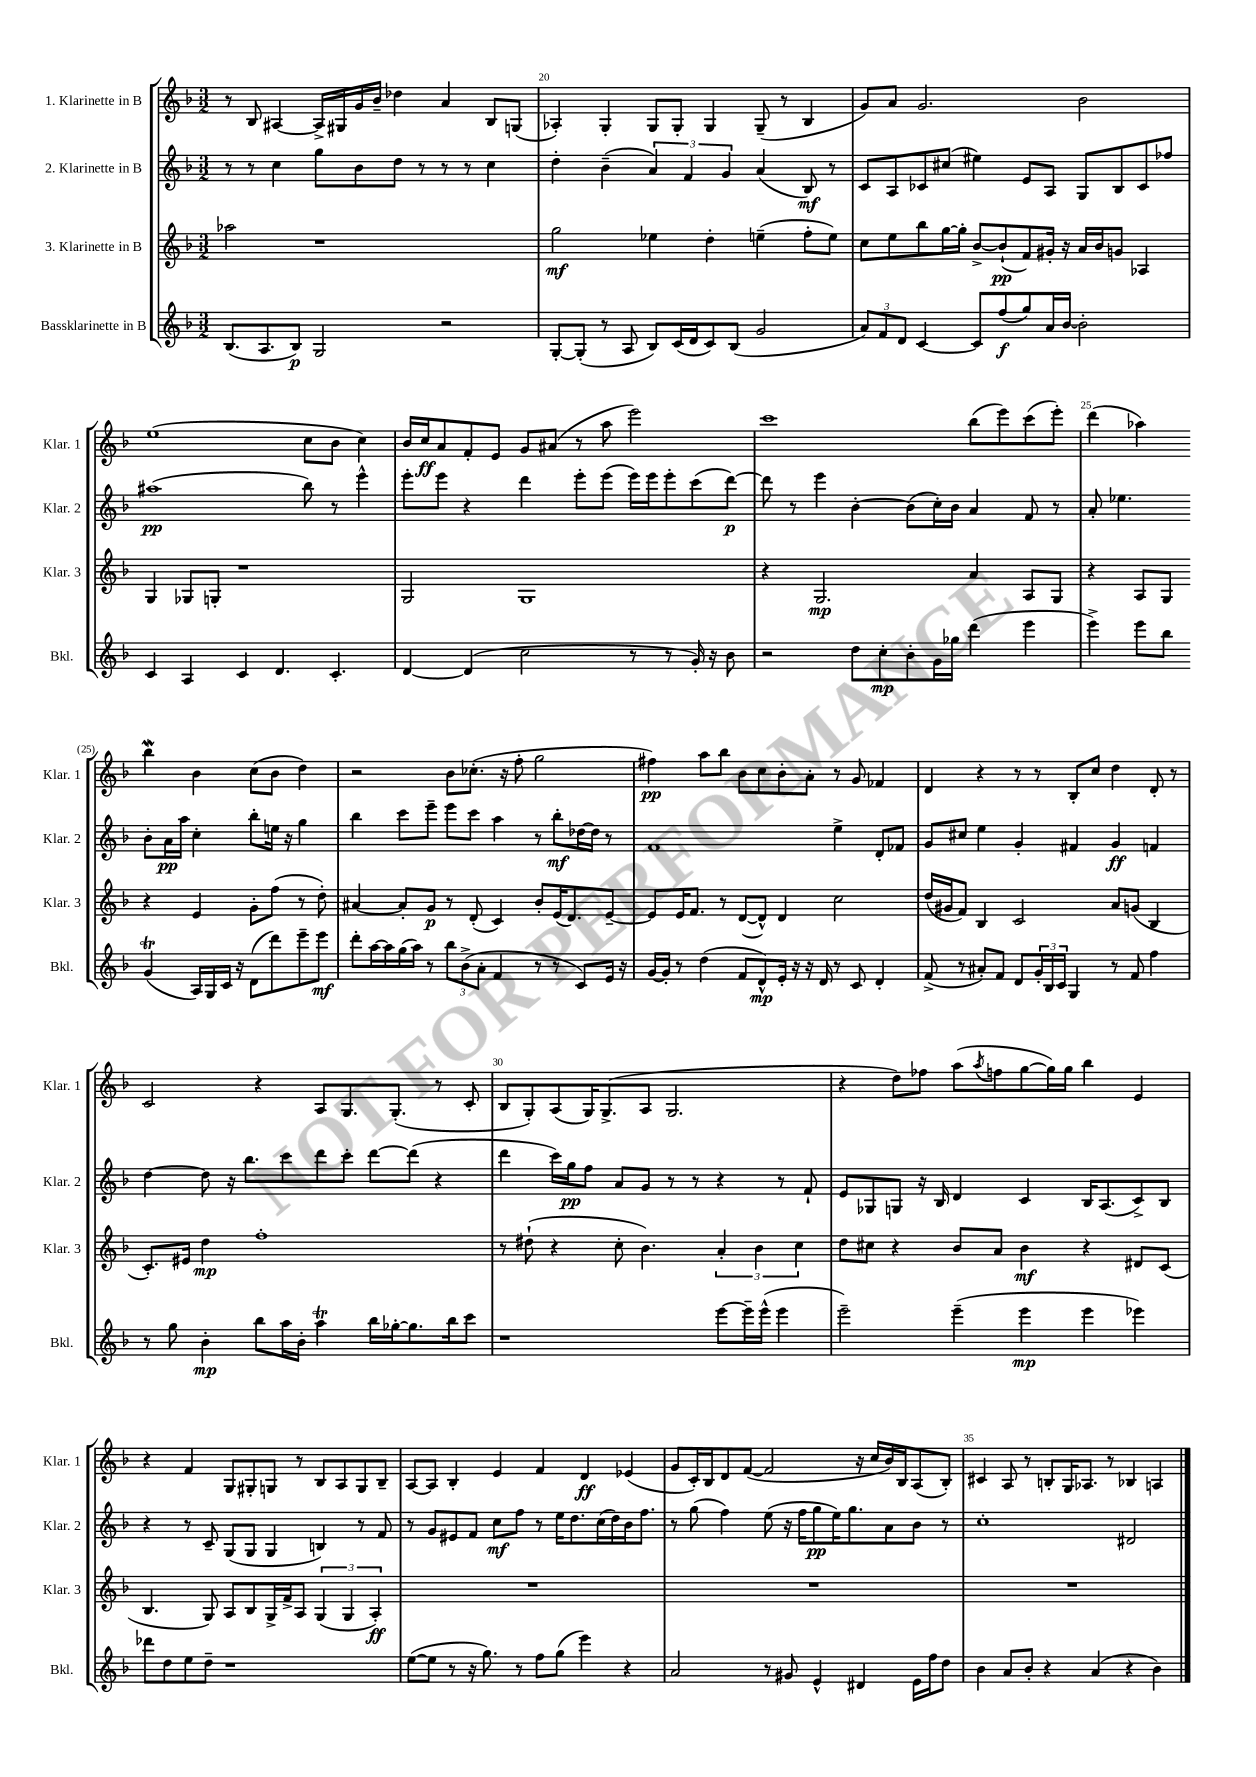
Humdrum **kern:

**kern	**dynam	**kern	**dynam	**kern	**dynam	**kern	**dynam
*part4	*part4	*part3	*part3	*part2	*part2	*part1	*part1
*staff4	*staff4	*staff3	*staff3	*staff2	*staff2	*staff1	*staff1
*I"Bassklarinette in B	*	*I"3. Klarinette in B	*	*I"2. Klarinette in B	*	*I"1. Klarinette in B	*
*I'Bkl.	*	*I'Klar. 3	*	*I'Klar. 2	*	*I'Klar. 1	*
*clefG2	*	*clefG2	*	*clefG2	*	*clefG2	*
*k[b-]	*	*k[b-]	*	*k[b-]	*	*k[b-]	*
*M3/2	*	*M3/2	*	*M3/2	*	*M3/2	*
=19	=19	=19	=19	=19	=19	=19	=19
(8.B-/L	.	2aa-X\	.	8r	.	8r	.
.	.	.	.	8r	.	8B-/	.
8.A/	.	.	.	.	.	.	.
.	.	.	.	4cc\	.	[4A#X/	.
8B-/J)	p	.	.	.	.	.	.
2G/	.	1r	.	8gg\L	.	16A#^/LL]	.
.	.	.	.	.	.	16G#X/	.
.	.	.	.	8b-\	.	16g/	.
.	.	.	.	.	.	16b-~/JJ	.
.	.	.	.	8dd\J	.	4dd-X\	.
.	.	.	.	8r	.	.	.
2r	.	.	.	8r	.	4a/	.
.	.	.	.	8r	.	.	.
.	.	.	.	4cc\	.	8B-/L	.
.	.	.	.	.	.	(8Gn/J	.
=20	=20	=20	=20	=20	=20	=20	=20
[8G'/L	.	2gg\	mf	4dd'\	.	4A-X'/)	.
(8G'/J]	.	.	.	.	.	.	.
8r	.	.	.	(4b-~\	.	4G'/	.
8A/	.	.	.	.	.	.	.
8B-/L)	.	4ee-X\	.	6a/)	.	8G/L	.
(16c/L	.	.	.	.	.	8G'/J	.
.	.	.	.	6f/	.	.	.
16d/J	.	.	.	.	.	.	.
8c/)	.	4dd'\	.	.	.	4G/	.
.	.	.	.	6g/	.	.	.
(8B-/J	.	.	.	.	.	.	.
2g/	.	(4een~\	.	(4a/	.	(8G~/	.
.	.	.	.	.	.	8r	.
.	.	8ff'\L	.	8B-/)	mf	4B-/	.
.	.	8ee\J)	.	8r	.	.	.
=21	=21	=21	=21	=21	=21	=21	=21
12a/L)	.	8cc\L	.	8c/L	.	8g/L)	.
12f/	.	.	.	.	.	.	.
.	.	8ee\	.	8A/	.	8a/J	.
12d/J	.	.	.	.	.	.	.
[4c/	.	8bb-\	.	8c-X/	.	2.g/	.
.	.	[16gg\L	.	(8cc#X/J	.	.	.
.	.	16gg'\JJ]	.	.	.	.	.
8c/L]	.	[8b-^/L	.	4ee#X\)	.	.	.
(8ff/	f	(8b-`/]	pp	.	.	.	.
8gg/)	.	8f/)	.	8e/L	.	.	.
16a/L	.	16g#X'/Jk	.	8A/J	.	.	.
[16b-/JJ	.	16r	.	.	.	.	.
2b-'\]	.	16a/LL	.	8G/L	.	2b-\	.
.	.	16b-/J	.	.	.	.	.
.	.	8gn/J	.	8B-/	.	.	.
.	.	4A-X/	.	8c-/	.	.	.
.	.	.	.	8ff-X/J	.	.	.
!!LO:LB:g=z
=22	=22	=22	=22	=22	=22	=22	=22
4c/	.	4G/	.	(1aa#X	pp	(1ee	.
4A/	.	8G-X/L	.	.	.	.	.
.	.	8Gn'/J	.	.	.	.	.
4c/	.	1r	.	.	.	.	.
4.d/	.	.	.	.	.	.	.
.	.	.	.	8bb-\)	.	8cc\L	.
4.c'/	.	.	.	8r	.	8b-\J	.
.	.	.	.	4eee^^\	.	4cc\)	.
=23	=23	=23	=23	=23	=23	=23	=23
[4d/	.	2G/	.	8eee'\L	.	16b-/LL	.
.	.	.	.	.	.	16cc/J	ff
.	.	.	.	8eee\J	.	8a/	.
(4d/]	.	.	.	4r	.	8f'/	.
.	.	.	.	.	.	8e/J	.
2cc\	.	1G	.	4ddd\	.	8g/L	.
.	.	.	.	.	.	(8a#X/J	.
.	.	.	.	8eee'\L	.	8r	.
.	.	.	.	(8eee\J	.	8aa\	.
8r	.	.	.	16eee\LL)	.	2eee\)	.
.	.	.	.	16eee\J	.	.	.
8r	.	.	.	8eee'\	.	.	.
16g'/)	.	.	.	(8ccc\	.	.	.
16r	.	.	.	.	.	.	.
8b-\	.	.	.	[8ddd\J)	p	.	.
=24	=24	=24	=24	=24	=24	=24	=24
2r	.	4r	.	8ddd\]	.	1ccc	.
.	.	.	.	8r	.	.	.
.	.	2.G/	mp	4eee\	.	.	.
8dd\L	.	.	.	[4b-'\	.	.	.
8cc'\	mp	.	.	.	.	.	.
8b-'\	.	.	.	(8b-\L]	.	.	.
16g\L	.	.	.	16cc'\L)	.	.	.
16gg-X\JJ	.	.	.	16b-\JJ	.	.	.
(4ddd\	.	4a/	.	4a/	.	(8bb-\L	.
.	.	.	.	.	.	8eee\)	.
4eee\	.	8A/L	.	8f/	.	(8ccc\	.
.	.	8G/J	.	8r	.	8eee'\J)	.
=25	=25	=25	=25	=25	=25	=25	=25
4eee^\)	.	4r	.	8a'/	.	(4ddd\	.
.	.	.	.	4.ee-X\	.	.	.
8eee\L	.	8A/L	.	.	.	4aa-X\)	.
8bb-\J	.	8G/J	.	.	.	.	.
(4gT/	.	4r	.	8b-'\L	.	4bb-w\	.
.	.	.	.	16a\L	pp	.	.
.	.	.	.	16aa\JJ	.	.	.
16A/LL)	.	4e/	.	4cc'\	.	4b-\	.
16G/	.	.	.	.	.	.	.
16c/JJ	.	.	.	.	.	.	.
16r	.	.	.	.	.	.	.
(8d\L	.	8g'\L	.	8bb-'\L	.	(8cc\L	.
8ddd\)	.	(8ff\J	.	16een\Jk	.	8b-\J	.
.	.	.	.	16r	.	.	.
8eee~\	.	8r	.	4gg\	.	4dd\)	.
8eee\J	mf	8dd'\)	.	.	.	.	.
!!LO:LB:g=z
=26	=26	=26	=26	=26	=26	=26	=26
8ddd'\L	.	[4a#X/	.	4bb-\	.	2r	.
[16aa\L	.	.	.	.	.	.	.
16aa\]	.	.	.	.	.	.	.
(16gg\	.	8a#'/L]	.	8ccc\L	.	.	.
16aa\JJ)	.	.	.	.	.	.	.
8r	.	8g/J	p	8eee~\J	.	.	.
12bb-\L	.	8r	.	8eee\L	.	8b-\L	.
(12b-^\	.	.	.	.	.	.	.
.	.	(8d'/	.	8ccc\J	.	(8.cc-X'\J	.
12a'\J	.	.	.	.	.	.	.
4f/	.	4c/)	.	4aa\	.	.	.
.	.	.	.	.	.	16r	.
.	.	.	.	.	.	8ff'\	.
8r	.	8b-'/L	.	8r	.	2gg\	.
8r	.	(16e/K	.	8bb-'\L	mf	.	.
.	.	8.d/)	.	.	.	.	.
8c/L)	.	.	.	[16dd-X\L	.	.	.
.	.	.	.	16dd-\JJ]	.	.	.
16e/Jk	.	[8e~/J	.	8r	.	.	.
16r	.	.	.	.	.	.	.
=27	=27	=27	=27	=27	=27	=27	=27
[16g/LL	.	8e/L]	.	1f	.	4ff#X\)	pp
16g'/JJ]	.	.	.	.	.	.	.
8r	.	16e/K	.	.	.	.	.
.	.	8.f/J	.	.	.	.	.
(4dd\	.	.	.	.	.	8aa\L	.
.	.	8r	.	.	.	8bb-\J	.
8f/L	.	([8d/L	.	.	.	8b-\L	.
8d^^/)	mp	8d^^/J])	.	.	.	8cc\	.
16e'/Jk	.	4d/	.	.	.	8b-'\	.
16r	.	.	.	.	.	.	.
16r	.	.	.	.	.	8a'\J	.
16d/	.	.	.	.	.	.	.
8r	.	2cc\	.	4ee^\	.	8r	.
8c/	.	.	.	.	.	8g/	.
4d'/	.	.	.	8d'/L	.	4f-X/	.
.	.	.	.	8f-X/J	.	.	.
=28	=28	=28	=28	=28	=28	=28	=28
(8f^/	.	(16dd/LL	.	8g/L	.	4d/	.
.	.	16g#X/J	.	.	.	.	.
8r	.	8f/J)	.	8cc#X/J	.	.	.
8a#X'/L)	.	4B-/	.	4ee\	.	4r	.
8f/J	.	.	.	.	.	.	.
8d/L	.	2c/	.	4g'/	.	8r	.
24g'/L	.	.	.	.	.	8r	.
24B-/	.	.	.	.	.	.	.
24c/JJ	.	.	.	.	.	.	.
4G/	.	.	.	4f#X/	.	8B-'/L	.
.	.	.	.	.	.	8cc/J	.
8r	.	8a/L	.	4g/	ff	4dd\	.
8f/	.	(8gn/J	.	.	.	.	.
4ff\	.	4B-/	.	4fn/	.	8d'/	.
.	.	.	.	.	.	8r	.
!!LO:LB:g=z
=29	=29	=29	=29	=29	=29	=29	=29
8r	.	8.c'/L)	.	[4dd\	.	2c/	.
8gg\	.	.	.	.	.	.	.
.	.	16e#X/Jk	.	.	.	.	.
4b-'\	mp	4dd\	mp	8dd\]	.	.	.
.	.	.	.	16r	.	.	.
.	.	.	.	8.bb-\L	.	.	.
8bb-\L	.	1ff'	.	.	.	4r	.
16aa\L	.	.	.	8ccc\	.	.	.
16b-'\JJ	.	.	.	.	.	.	.
4aat\	.	.	.	8ddd\	.	8A/L	.
.	.	.	.	8ccc'\J	.	8.G/	.
16bb-\LL	.	.	.	[8ddd\L	.	.	.
[16gg-X'\J	.	.	.	.	.	(8.G'/J	.
8.gg-\]	.	.	.	(8ddd\J]	.	.	.
.	.	.	.	4r	.	8r	.
16bb-\k	.	.	.	.	.	.	.
8ccc\J	.	.	.	.	.	8c'/	.
=30	=30	=30	=30	=30	=30	=30	=30
1r	.	8r	.	4ddd\	.	8B-/L	.
.	.	(8dd#X`\	.	.	.	8G'/)	.
.	.	4r	.	16ccc\LL)	.	(8A/	.
.	.	.	.	16gg\J	pp	.	.
.	.	.	.	8ff\J	.	16G/K)	.
.	.	.	.	.	.	(8.G^/	.
.	.	8cc'\	.	8a/L	.	.	.
.	.	4.b-\)	.	8g/J	.	8A/J	.
.	.	.	.	8r	.	2.G/	.
.	.	.	.	8r	.	.	.
[8eee\L	.	6a'/	.	4r	.	.	.
16eee~\L]	.	.	.	.	.	.	.
.	.	6b-\	.	.	.	.	.
(16eee^^\JJ	.	.	.	.	.	.	.
4eee\	.	.	.	8r	.	.	.
.	.	6cc\	.	.	.	.	.
.	.	.	.	8f`/	.	.	.
=31	=31	=31	=31	=31	=31	=31	=31
2eee~\)	.	8dd\L	.	8e/L	.	4r	.
.	.	8cc#X\J	.	8G-X/	.	.	.
.	.	4r	.	8Gn/J	.	8dd\L)	.
.	.	.	.	16r	.	8ff-X\J	.
.	.	.	.	16B-/	.	.	.
(4eee~\	.	8b-/L	.	4d/	.	(8aa\L	.
.	.	.	.	.	.	8qaa/	.
.	.	8a/J	.	.	.	8ffn\	.
4eee\	mp	4b-\	mf	4c/	.	[8gg\	.
.	.	.	.	.	.	16gg\L])	.
.	.	.	.	.	.	16gg\JJ	.
4eee\	.	4r	.	16B-/KL	.	4bb-\	.
.	.	.	.	(8.A/	.	.	.
4eee-X\)	.	8d#X/L	.	8c^/)	.	4e/	.
.	.	(8c/J	.	8B-/J	.	.	.
!!LO:LB:g=z
=32	=32	=32	=32	=32	=32	=32	=32
8ddd-X\L	.	4.B-/	.	4r	.	4r	.
8dd\	.	.	.	.	.	.	.
8ee\	.	.	.	8r	.	4f/	.
8dd~\J	.	8G/)	.	8c~/	.	.	.
1r	.	8A/L	.	(8G/L	.	8G/L	.
.	.	8B-/	.	8G/J	.	8G#X'/	.
.	.	16G^/L	.	4G/	.	8Gn/J	.
.	.	16f^/J	.	.	.	.	.
.	.	8A/J	.	.	.	8r	.
.	.	(6G/	.	4Bn/)	.	8B-/L	.
.	.	.	.	.	.	8A/	.
.	.	6G/	.	.	.	.	.
.	.	.	.	8r	.	8G/	.
.	.	6A'/)	ff	.	.	.	.
.	.	.	.	8f/	.	8B-~/J	.
=33	=33	=33	=33	=33	=33	=33	=33
([8ee\L	.	1.r	.	8r	.	[8A/L	.
8ee\J]	.	.	.	8g/L	.	8A/J]	.
8r	.	.	.	8e#X/	.	4B-'/	.
16r	.	.	.	8f/J	.	.	.
8.gg\)	.	.	.	.	.	.	.
.	.	.	.	8cc\L	mf	4e/	.
8r	.	.	.	8ff\J	.	.	.
8ff\L	.	.	.	8r	.	4f/	.
(8gg\J	.	.	.	16ee\KL	.	.	.
.	.	.	.	8.dd\	.	.	.
4eee\)	.	.	.	.	.	4d/	ff
.	.	.	.	(16cc\L	.	.	.
.	.	.	.	16dd\)	.	.	.
4r	.	.	.	16b-\J	.	(4e-X/	.
.	.	.	.	8.ff\J	.	.	.
=34	=34	=34	=34	=34	=34	=34	=34
2a/	.	1.r	.	8r	.	8g/L	.
.	.	.	.	(8gg\	.	16c'/L)	.
.	.	.	.	.	.	16B-/J	.
.	.	.	.	4ff\)	.	8d/	.
.	.	.	.	.	.	([8f/J	.
8r	.	.	.	(8ee\	.	2f/]	.
8g#X/	.	.	.	16r	.	.	.
.	.	.	.	16ff\KL	.	.	.
4e^^/	.	.	.	8gg\	pp	.	.
.	.	.	.	16ee\K)	.	.	.
.	.	.	.	8.gg\	.	.	.
4d#X/	.	.	.	.	.	16r	.
.	.	.	.	.	.	16cc/LL	.
.	.	.	.	8a\	.	16b-/)	.
.	.	.	.	.	.	16B-/J	.
16e\LL	.	.	.	8b-\J	.	(8A/	.
16ff\J	.	.	.	.	.	.	.
8dd\J	.	.	.	8r	.	8B-'/J)	.
=35	=35	=35	=35	=35	=35	=35	=35
4b-\	.	1.r	.	1cc'	.	4c#X/	.
8a/L	.	.	.	.	.	8A/	.
8b-'/J	.	.	.	.	.	8r	.
4r	.	.	.	.	.	8Bn'/L	.
.	.	.	.	.	.	16G/K	.
.	.	.	.	.	.	8.A-X/J	.
(4a/	.	.	.	.	.	.	.
.	.	.	.	.	.	8r	.
4r	.	.	.	2d#X/	.	4B-X/	.
4b-\)	.	.	.	.	.	4An/	.
==	==	==	==	==	==	==	==
*-	*-	*-	*-	*-	*-	*-	*-
